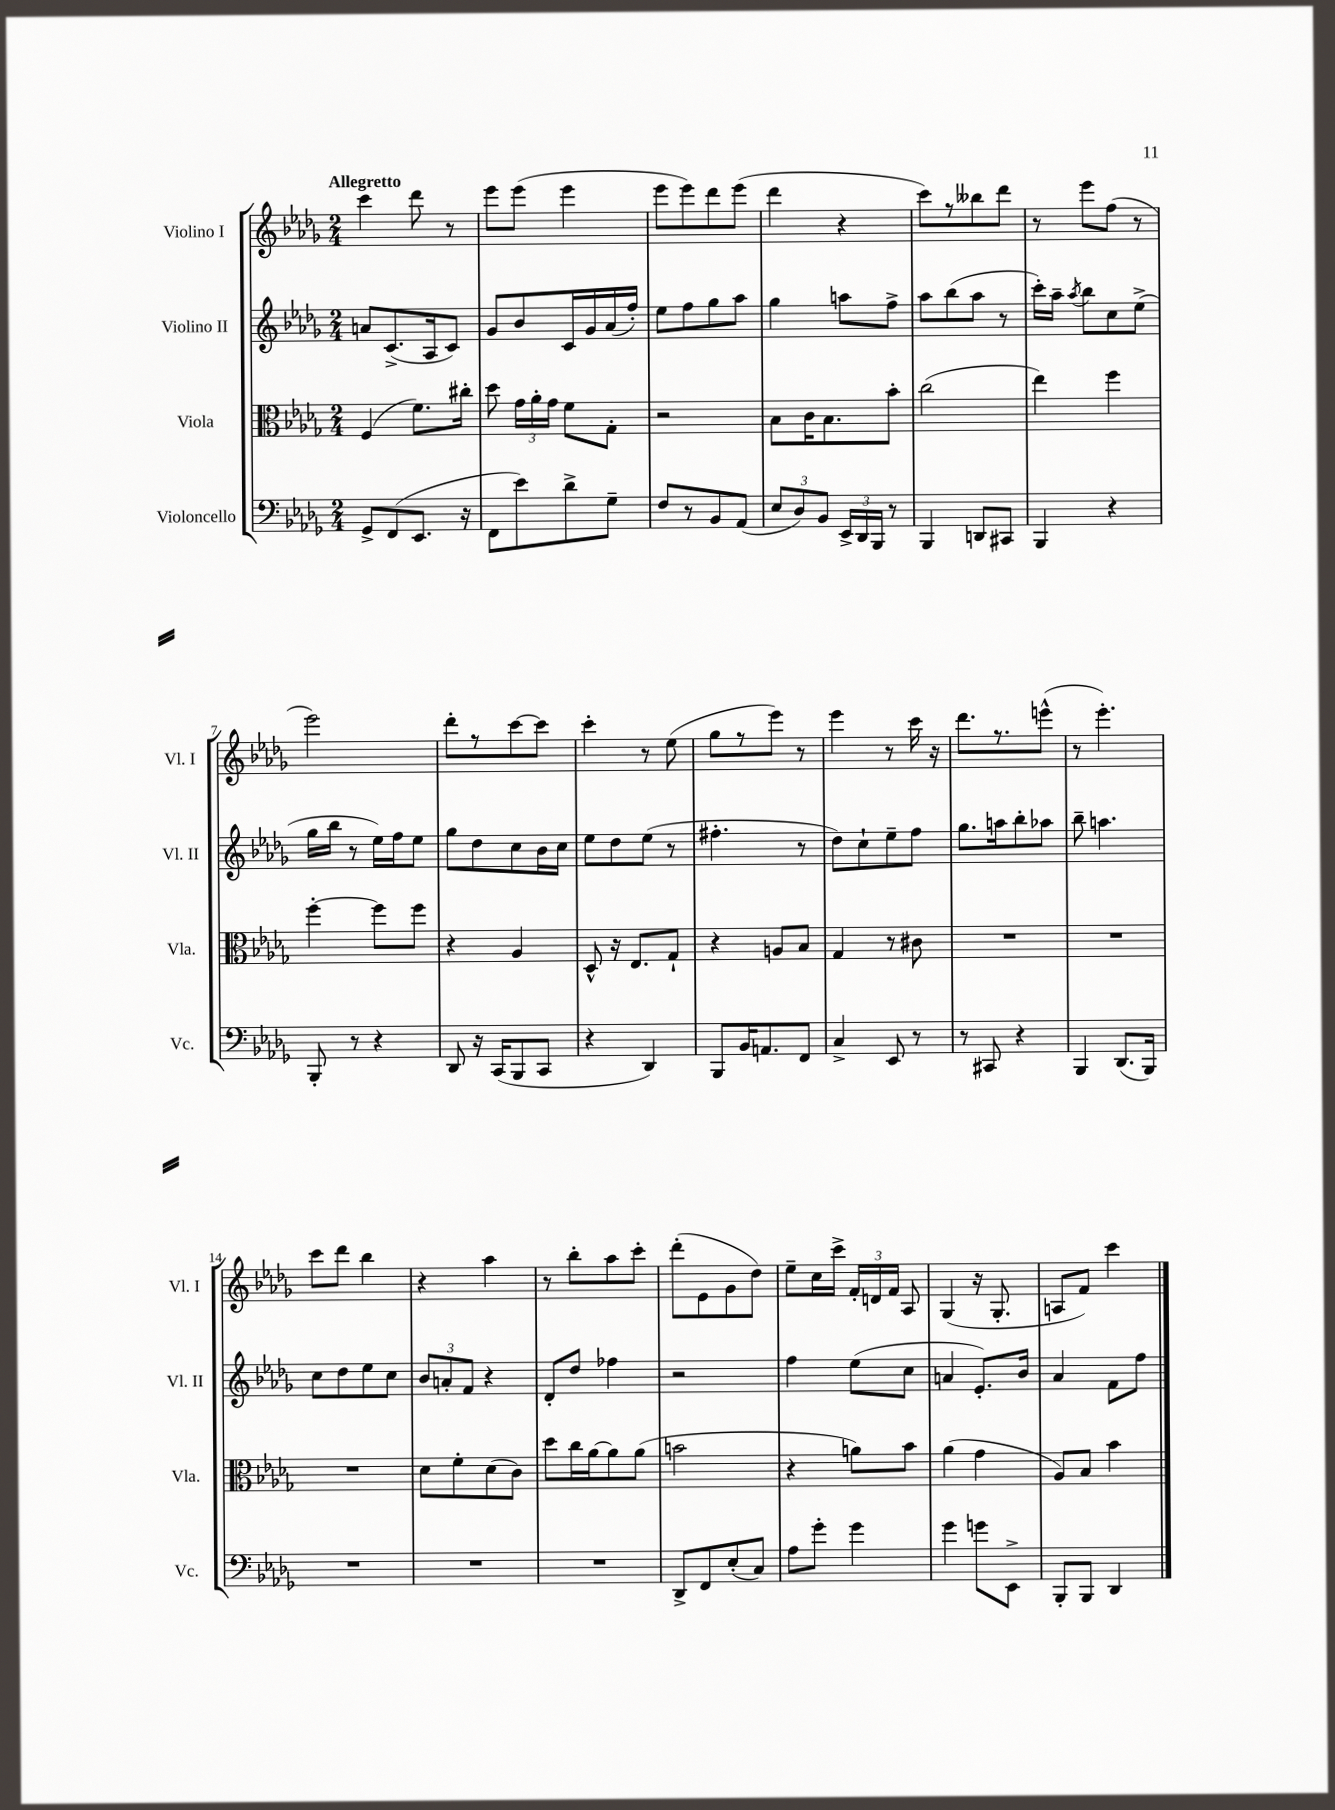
<<
\new StaffGroup <<
\new Staff = "s0" \with { instrumentName = "Violino I" shortInstrumentName = "Vl. I" } {
    \clef treble \key des \major \numericTimeSignature \time 2/4 \tempo "Allegretto"
    \autoBeamOff c'''4 des'''8 r8 |
    ees'''8[ ees'''8]( ees'''4 |
    ees'''8[ ees'''8) des'''8 ees'''8]( |
    des'''4 r4 |
    c'''8[) r8 beses''8 des'''8] |
    r8 ees'''8[ f''8]( r8 |
    ees'''2) |
    des'''8[-. r8 c'''8~ c'''8] |
    c'''4-. r8 ees''8( |
    ges''8[ r8 ees'''8]) r8 |
    ees'''4 r8 c'''16 r16 |
    des'''8.[ r8. e'''8]-^( |
    r8 ees'''4.-.) |
    c'''8[ des'''8] bes''4 |
    r4 aes''4 |
    r8 bes''8[-. aes''8 c'''8]-. |
    des'''8[-.( ees'8 ges'8 des''8]) |
    ees''8[-- c''16 c'''16]-> \tuplet 3/2 { f'16[-. d'16 f'16] } aes8 |
    ges4( r16 ges8.-. |
    a8[ f'8]) c'''4 \bar "|." |
}
\new Staff = "s1" \with { instrumentName = "Violino II" shortInstrumentName = "Vl. II" } {
    \clef treble \key des \major \numericTimeSignature \time 2/4
    \autoBeamOff a'8[ c'8.->( aes16 c'8]) |
    ges'8[ bes'8 c'16 ges'16 aes'16( f''16]-.) |
    ees''8[ f''8 ges''8 aes''8] |
    ges''4 a''8[ f''8]-> |
    aes''8[ bes''8( aes''8] r8 |
    c'''16[-.) aes''16]-- \acciaccatura { aes''8 } bes''8[ c''8 ees''8]->( |
    ges''16[ bes''16] r8 ees''16[) f''16 ees''8] |
    ges''8[ des''8 c''8 bes'16 c''16] |
    ees''8[ des''8 ees''8]( r8 |
    fis''4.-. r8 |
    des''8[) c''8-! ees''8-- f''8] |
    ges''8.[ a''16 bes''8-. aes''8] |
    bes''8-- a''4. |
    c''8[ des''8 ees''8 c''8] |
    \tuplet 3/2 { bes'8[ a'8-. f'8] } r4 |
    des'8[-. des''8] fes''4 |
    r2 |
    f''4 ees''8[( c''8] |
    a'4 ees'8.[-.) bes'16] |
    aes'4 f'8[ f''8] \bar "|." |
}
\new Staff = "s2" \with { instrumentName = "Viola" shortInstrumentName = "Vla." } {
    \clef alto \key des \major \numericTimeSignature \time 2/4
    \autoBeamOff f4( f'8.[) cis''16]-. |
    des''8 \tuplet 3/2 { ges'16[ aes'16-. ges'16] } f'8[ ges8]-. |
    r2 |
    bes8[ c'16 bes8. bes'8]-. |
    c''2( |
    ees''4) f''4 |
    f''4~-. f''8[ f''8] |
    r4 aes4 |
    des8-^ r16 ees8.[ ges8]-! |
    r4 a8[ bes8] |
    ges4 r8 cis'8 |
    R2 |
    R2 |
    R2 |
    des'8[ f'8-. des'8( c'8]) |
    des''8[ c''16 aes'16~ aes'8 aes'8]( |
    b'2 |
    r4 a'8[) bes'8] |
    aes'4( ges'4 |
    aes8[) bes8] bes'4 \bar "|." |
}
\new Staff = "s3" \with { instrumentName = "Violoncello" shortInstrumentName = "Vc." } {
    \clef bass \key des \major \numericTimeSignature \time 2/4
    \autoBeamOff ges,8[-> f,8( ees,8.] r16 |
    f,8[ ees'8) des'8-> ges8]-- |
    f8[ r8 bes,8 aes,8]( |
    \tuplet 3/2 { ees8[ des8) bes,8] } \tuplet 3/2 { ees,16[-> des,16 bes,,16] } r8 |
    bes,,4 d,8[ cis,8] |
    bes,,4 r4 |
    bes,,8-. r8 r4 |
    des,8 r16 c,16[( bes,,8 c,8] |
    r4 des,4) |
    bes,,8[ bes,16 a,8. f,8] |
    c4-> ees,8 r8 |
    r8 cis,8 r4 |
    bes,,4 des,8.[( bes,,16]) |
    R2 |
    R2 |
    R2 |
    des,8[-> f,8 ees8-.( c8]) |
    aes8[ ges'8]-. ges'4 |
    ges'4 g'8[ ees,8]-> |
    bes,,8[-. bes,,8] des,4 \bar "|." |
}
>>
>>
